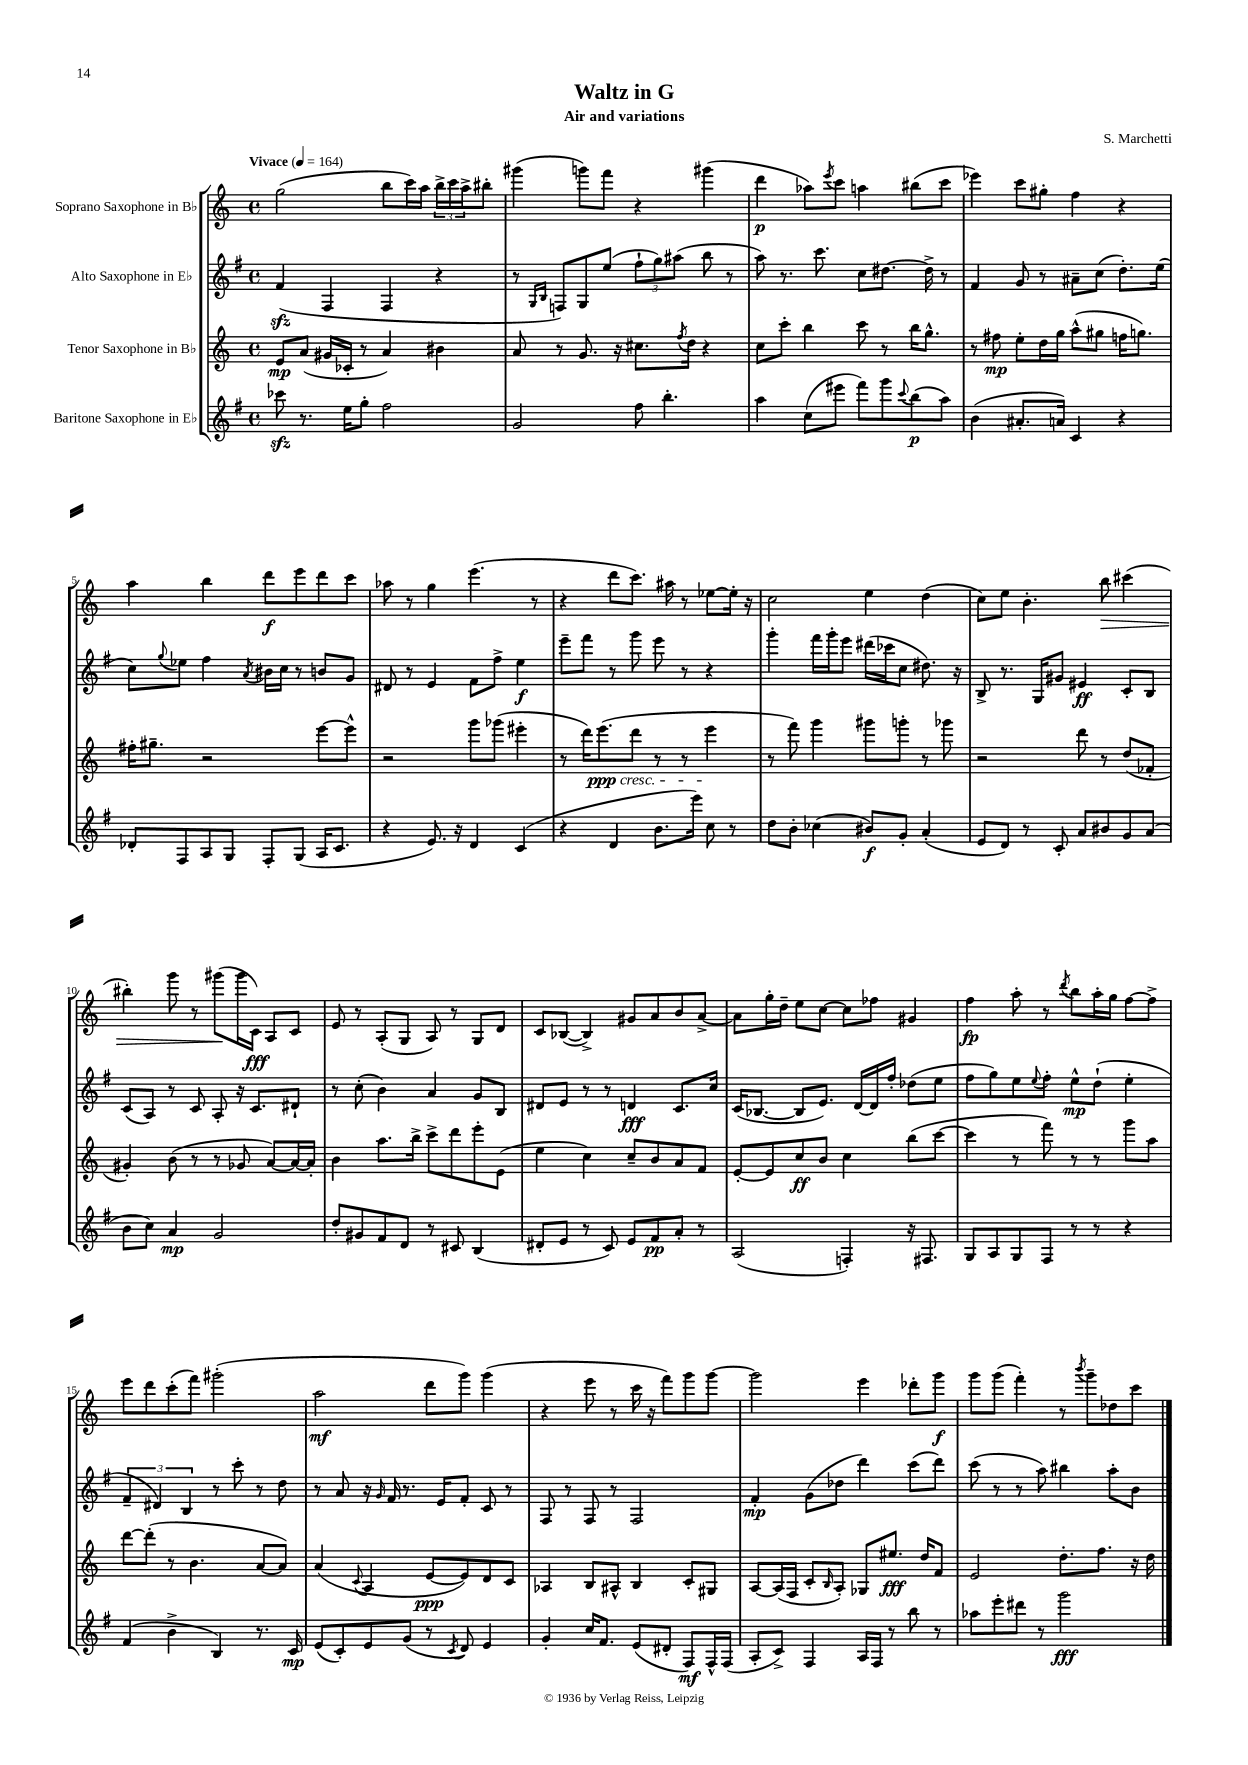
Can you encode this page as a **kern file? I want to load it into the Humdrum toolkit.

**kern	**kern	**kern	**kern
*staff4	*staff3	*staff2	*staff1
*clefG2	*clefG2	*clefG2	*clefG2
*k[f#]	*k[]	*k[f#]	*k[]
*M4/4	*M4/4	*M4/4	*M4/4
*met(c)	*met(c)	*met(c)	*met(c)
*MM164	*MM164	*MM164	*MM164
8ccc-	8e	(4f#	(2gg
8.r	(8a	.	.
.	16g#	4F#	.
16ee	16c-'	.	.
8gg'	8r	.	.
2ff#	4a)	4F#	8bb
.	.	.	16ccc)
.	.	.	16aa
.	4b#	4r	24bb^
.	.	.	24ccc
.	.	.	24aa^
.	.	.	8bb#'
=	=	=	=
2g	8a	8r	(4ggg#
.	.	16qqG	.
.	.	16qqB	.
.	8r	8F)	.
.	8.g	8G	8ggg)
.	.	(8ee	8fff
.	16r	.	.
8ff#	8.cc#	12ff#`	4r
.	.	12gg)	.
4.bb'	.	.	.
.	.	(12aa#	.
.	8qff	.	.
.	16dd	.	.
.	4r	8bb	(4ggg#
.	.	8r	.
=	=	=	=
4aa	8cc	8aa)	4ddd
.	8ccc'	8.r	.
(8cc	4bb	.	8aa-)
.	.	8.ccc	.
.	.	.	8qeee
8eee#	.	.	8ccc
8fff#)	8ccc	8cc	4aa
8ggg	8r	[8.dd#	.
8qqccc	.	.	.
(8bb	16bb	.	(8bb#
.	8.gg^^	16dd#^]	.
8aa)	.	8r	8ccc
=	=	=	=
(4b	8r	4f#	4eee-)
.	8ff#	.	.
8.a#'	8ee'	8g	8ccc
.	16dd	8r	8gg#'
16a)	16gg	.	.
4c	(8aa^^	8a#~	4ff
.	8gg#	(8cc	.
4r	16ff	8.dd')	4r
.	8.gg)	.	.
.	.	(16ee	.
=	=	=	=
8d-'	16ff#'	8cc)	4aa
.	8.gg#~	.	.
.	.	8qqgg	.
8F#	.	8ee-	.
8A	2r	4ff#	4bb
8G	.	.	.
.	.	8qa	.
8F#'	.	16b#	8ddd
.	.	16cc	.
(8G	.	8r	8eee
16A	[8eee	8b	8ddd
8.c	.	.	.
.	8eee^^]	8g	8ccc
=	=	=	=
4r	2r	8d#	8aa-
.	.	8r	8r
8.e)	.	4e	4gg
16r	.	.	.
4d	8ggg	8f#	(4.eee
.	(8ggg-	8ff#^	.
(4c	4eee#'	4ee	.
.	.	.	8r
=	=	=	=
4r	8r	8eee~	4r
.	16ddd)	8fff#	.
.	(8.eee	.	.
4d	.	8r	8ddd
.	8ddd	8ggg	8.ccc)
8.b	8r	8eee	.
.	.	.	16aa#
.	8r	8r	8r
16eee)	.	.	.
8cc	4eee	4r	[8ee-
8r	.	.	16ee-']
.	.	.	16r
=	=	=	=
8dd	8r	4ggg'	2cc
8b'	8fff)	.	.
(4cc-	4ggg	16fff#	.
.	.	16ggg'	.
.	.	8eee	.
8b#)	8ggg#	(16ddd#	4ee
.	.	16ccc-	.
8g'	8ggg'	8cc	.
(4a'	8r	8.dd#)	(4dd
.	8ggg-	.	.
.	.	16r	.
=	=	=	=
8e	2r	8B^	8cc)
8d)	.	8.r	8ee
8r	.	.	4.b'
.	.	16G	.
8c'	.	8g#	.
8a	8ddd	4e#	.
8b#	8r	.	8bb
8g	(8dd	8c'	(4ccc#
(8a	8f-'	8B	.
=	=	=	=
8b	4g#')	(8c	4bb#')
8cc)	.	8A)	.
4a	(8b	8r	8ggg
.	8r	8c	8r
2g	8r	8A'	(8ggg#
.	8g-	16r	16ggg#
.	.	8.c	16c)
.	[8a)	.	8A
.	16a_	8d#`	8c
.	16a']	.	.
=	=	=	=
8dd'	4b	8r	8e
8g#	.	(8cc'	8r
8f#	8.aa	4b)	(8A'
8d	.	.	8G
.	16bb^	.	.
8r	8ccc^	4a	8A)
8c#	8ddd	.	8r
(4B	8eee'	8g	8G
.	(8e	8B	8d
=	=	=	=
8d#'	4ee	8d#	8c
8e	.	8e	([8B-
8r	4cc)	8r	4B-^])
8c)	.	8r	.
8e	8cc~	4d	8g#
8f#	8b	.	8a
8a'	8a	8.c	8b
8r	8f	.	[8a^
.	.	16cc	.
=	=	=	=
(2A	[8e'	(16c	8a]
.	.	[8.B-	.
.	8e]	.	16gg'
.	.	.	16dd~
.	8cc	8B-]	8ee
.	8b	8.e)	[8cc
4F')	4cc	.	8cc]
.	.	[16d	.
.	.	16d]	8ff-
.	.	16ff#'	.
16r	(8bb	(8dd-	4g#
8.F#	.	.	.
.	[8ccc	8ee	.
=	=	=	=
8G	4ccc]	8ff#	4ff
8A	.	8gg)	.
8G	8r	8ee	8aa'
.	.	8qqee	.
8F#	8fff)	8ff#'	8r
.	.	.	8qddd
8r	8r	8ee^^	8bb
8r	8r	(8dd`	16aa'
.	.	.	16gg
4r	8ggg	4ee'	[8ff
.	8aa	.	8ff^]
=	=	=	=
(4f#	[8ddd	6f#~	8eee
.	(8ddd']	.	8ddd
.	.	6d#)	.
4b^	8r	.	(8ccc'
.	.	6B	.
.	4.b	.	8fff)
4B)	.	8r	(2ggg#'
.	.	8ccc'	.
8.r	[8a	8r	.
.	8a])	8dd	.
16c	.	.	.
=	=	=	=
(8e	(4a	8r	2aa
8c')	.	8a	.
.	8qqc	.	.
8e	4A	16r	.
.	.	16qqg	.
.	.	16f#	.
(8g	.	8.r	.
8r	[8e	.	8ddd
.	.	16e	.
8qc	.	.	.
8d)	8e])	8f#'	8ggg)
4e	8d	8c	(4ggg
.	8c	8r	.
=	=	=	=
4g'	4A-	8F#	4r
.	.	8r	.
16cc	8B	8F#	8eee
8.f#	.	.	.
.	8A#^^	8r	8r
(8e	4B	2F#	16ccc
.	.	.	16r
8d#'	.	.	8fff)
8F#)	8c'	.	8ggg
16F#^^	8G#	.	[8ggg
(16F#	.	.	.
=	=	=	=
8A'	[8A	4f#'	2ggg]
8c^)	(16A]	.	.
.	16F	.	.
4F#	8c'	(8g	.
.	16qqB	.	.
.	8A')	8dd-	.
16A	8G-	4ddd)	4eee
16F#	.	.	.
8r	8.ee#	.	.
8bb	.	(8ccc	8ddd-'
.	16dd	.	.
8r	8f	8ddd)	8ggg
=	=	=	=
8aa-	2e	(8ccc	8ggg
8eee'	.	8r	(8ggg
8ddd#	.	8r	4fff')
8r	.	8aa)	.
2ggg	8.dd'	4bb#	8r
.	.	.	8qbbb
.	.	.	8ggg~
.	8.ff	.	.
.	.	8aa'	8dd-
.	16r	8b	8ccc
.	16dd	.	.
==	==	==	==
*-	*-	*-	*-
